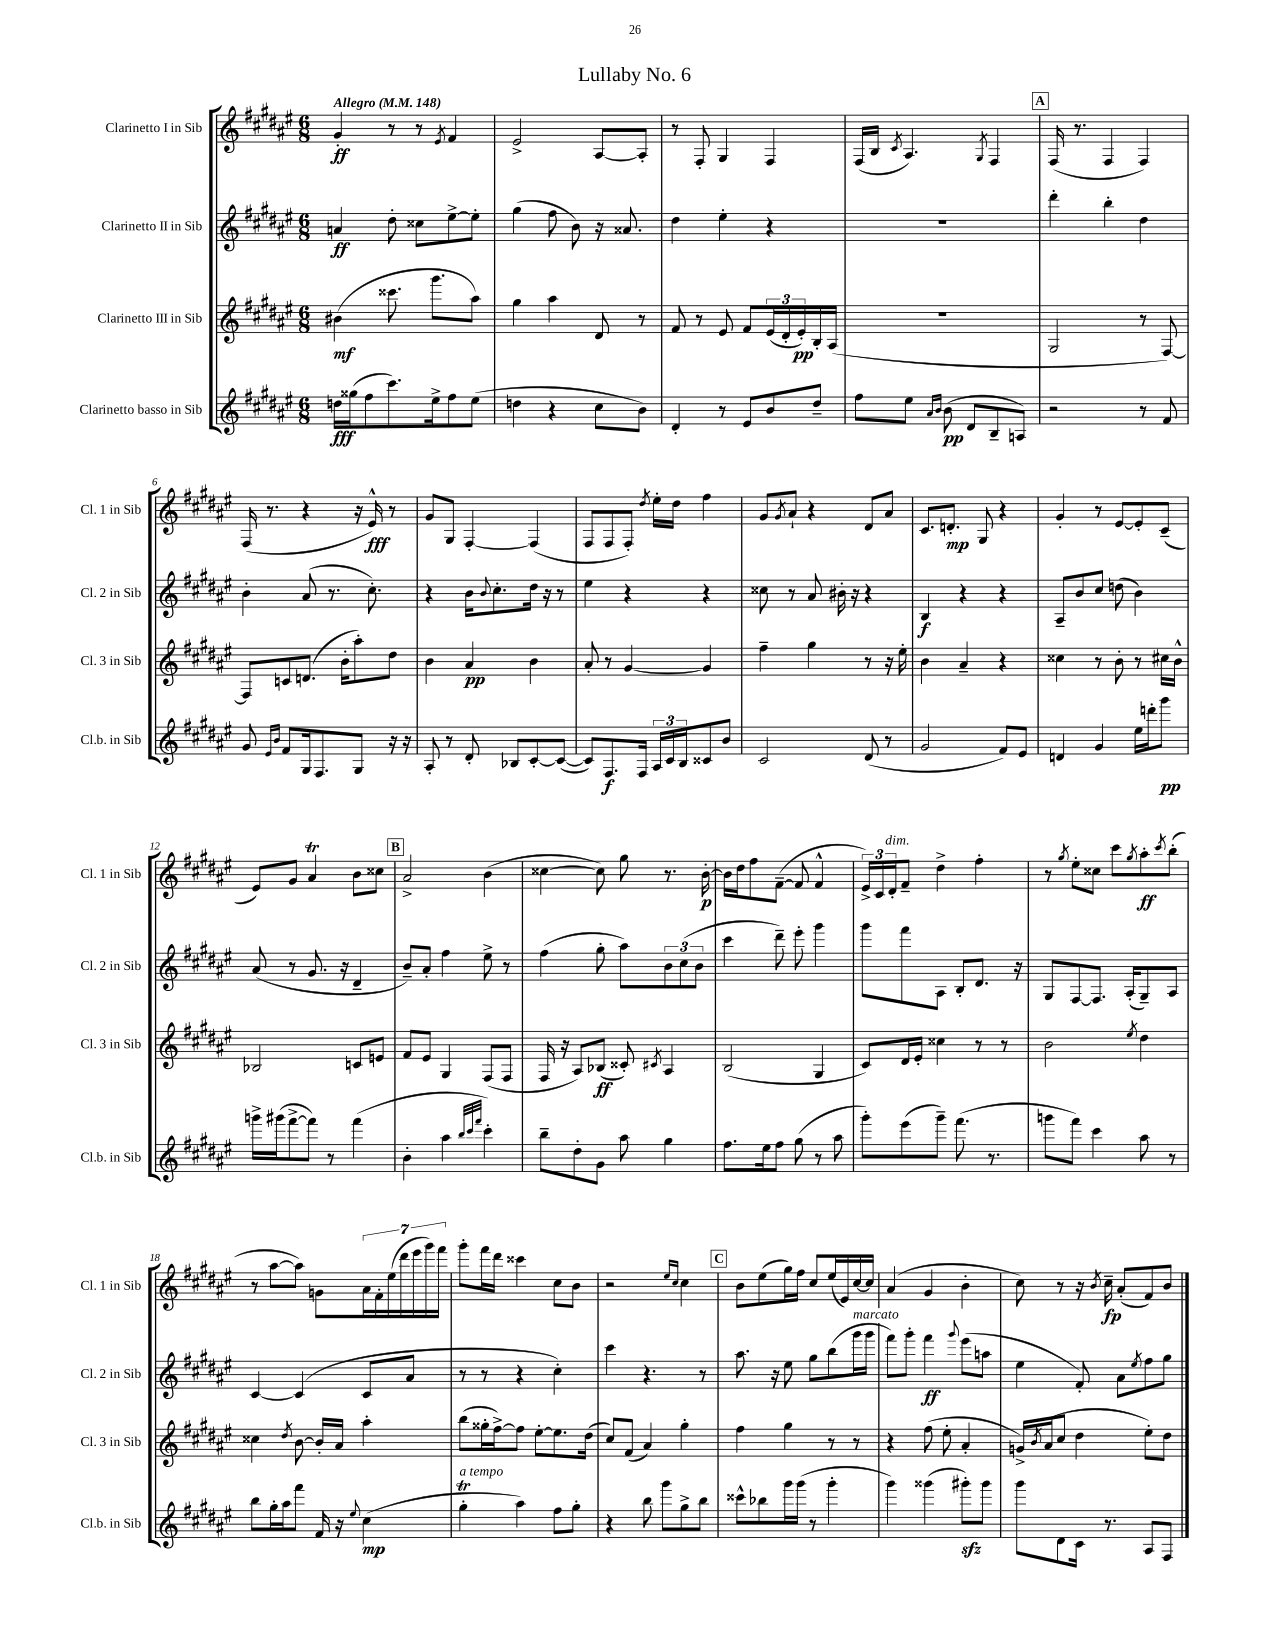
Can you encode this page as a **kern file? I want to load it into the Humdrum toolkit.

**kern	**kern	**kern	**kern
*staff4	*staff3	*staff2	*staff1
*clefG2	*clefG2	*clefG2	*clefG2
*k[f#c#g#d#a#e#]	*k[f#c#g#d#a#e#]	*k[f#c#g#d#a#e#]	*k[f#c#g#d#a#e#]
*M6/8	*M6/8	*M6/8	*M6/8
*MM148	*MM148	*MM148	*MM148
16dd	(4b#	4a	4g#'
(16gg##	.	.	.
8ff#	.	.	.
8.ccc#)	8.ccc##	8dd#'	8r
.	.	8cc##	8r
16ee#^	8.ggg#	.	.
.	.	.	8qe#
8ff#	.	[8ee#^	4f#
(8ee#	8aa#)	8ee#']	.
=	=	=	=
4dd	4gg#	(4gg#	2e#^
4r	4aa#	8ff#	.
.	.	8b)	.
8cc#	8d#	16r	[8A#
.	.	8.a##	.
8b)	8r	.	8A#']
=	=	=	=
4d#'	8f#	4dd#	8r
.	8r	.	8F#'
8r	8e#	4ee#'	4G#
8e#	8f#	.	.
8b	(24e#	4r	4F#
.	24d#'	.	.
.	24e#')	.	.
8dd#~	16B'	.	.
.	(16A#	.	.
=	=	=	=
8ff#	2.r	2.r	(16F#
.	.	.	16B
.	.	.	8qc#
8ee#	.	.	4.A#)
16qqa#	.	.	.
16qqb	.	.	.
(8b	.	.	.
8d#	.	.	.
.	.	.	8qG#
8B~	.	.	4F#
8A)	.	.	.
=	=	=	=
2r	2G#	4ddd#'	(16F#
.	.	.	8.r
.	.	4bb'	4F#
8r	8r	4dd#	4F#)
8f#	[8F#)	.	.
=	=	=	=
8g#	8F#]	4b'	(16F#
.	.	.	8.r
16qqe#	.	.	.
16qqb	.	.	.
8f#	8c	.	.
16G#	(8.d	(8a#	4r
8.F#	.	.	.
.	.	8.r	.
.	16b'	.	.
8G#	8aa#')	.	16r
.	.	8.cc#')	16e#^^)
16r	8dd#	.	8r
16r	.	.	.
=	=	=	=
8A#'	4b	4r	8g#
8r	.	.	8G#
8d#'	4a#	16b	[4F#'
.	.	8qqb	.
.	.	8.cc#'	.
8B-	.	.	.
[8c#'	4b	16dd#	(4F#]
.	.	16r	.
(8c#_	.	8r	.
=	=	=	=
8c#])	8a#'	4ee#	8F#
8.F#	8r	.	8F#
.	[4g#	4r	8F#')
16F#	.	.	.
.	.	.	8qdd#
24A#	.	.	16ee#'
24c#	.	.	.
.	.	.	16dd#
24B	.	.	.
8c##	4g#]	4r	4ff#
8b	.	.	.
=	=	=	=
2c#	4ff#~	8cc##	8g#
.	.	.	8qg#
.	.	8r	8a#`
.	4gg#	8a#	4r
.	.	16b#'	.
.	.	16r	.
(8d#	8r	4r	8d#
8r	16r	.	8a#
.	16ee#'	.	.
=	=	=	=
2g#	4b	4B	8.c#
.	.	.	8.d'
.	4a#~	4r	.
.	.	.	8G#
8f#)	4r	4r	4r
8e#	.	.	.
=	=	=	=
4d	4cc##	8A#~	4g#'
.	.	8b	.
4g#	8r	8cc#	8r
.	8b'	(8dd	[8e#
16ee#	8r	4b)	8e#']
16ddd'	.	.	.
8ggg#	16cc#	.	(8c#~
.	16b^^	.	.
=	=	=	=
16ggg^	2B-	(8a#	8e#)
(16ggg#	.	.	.
[8fff#^	.	8r	8g#
8fff#])	.	8.g#	4a#
8r	.	.	.
.	.	16r	.
(4fff#	8c	4d#~	8b
.	8e	.	8cc##
=	=	=	=
4b'	8f#	8b~)	2a#^
.	8e#	8a#'	.
4aa#	4G#	4ff#	.
32qqbb	.	.	.
32qqccc#	.	.	.
32qqfff#	.	.	.
4ccc#')	(8F#	8ee#^	(4b
.	8F#	8r	.
=	=	=	=
8bb~	16F#	(4ff#	[4cc##
.	16r	.	.
8dd#'	8A#)	.	.
8g#	(8B-	8gg#'	8cc##])
8aa#	8c##')	8aa#)	8gg#
.	8qc#	.	.
4gg#	4A#	12b	8.r
.	.	(12cc#	.
.	.	12b	.
.	.	.	[16b'
=	=	=	=
8.ff#	(2B	4ccc#	16b]
.	.	.	16dd#
.	.	.	8ff#
16ee#	.	.	.
8ff#	.	8ddd#~)	([8f#~
(8gg#	.	8eee#'	8f#]
8r	4G#	4ggg#	4f#^^
8aa#	.	.	.
=	=	=	=
8ggg#')	8c#)	8ggg#	24e#^)
.	.	.	24c#
.	.	.	24d#'
(8eee#	16d#	8fff#	8f#~
.	16e#'	.	.
8ggg#~)	4cc##	8A#	4dd#^
(8.fff#	.	8B'	.
.	8r	8.d#	4ff#'
8.r	.	.	.
.	8r	.	.
.	.	16r	.
=	=	=	=
8ggg	2b	8G#	8r
.	.	.	8qgg#
8fff#)	.	[8F#	8ee#'
4ccc#	.	8.F#]	8cc##
.	.	.	8ccc#
.	.	(16A#'	.
.	8qee#	.	8qgg#
8aa#	4dd#	8G#~)	8aa#'
.	.	.	8qccc#
8r	.	8A#	(8bb'
=	=	=	=
8bb	4cc##	[4c#	8r
16gg#'	.	.	[8aa#
16aa#	.	.	.
.	8qdd#	.	.
8fff#	[8b	(4c#]	8aa#])
16f#	16b']	.	8g
16r	16a#	.	.
8qqee#	.	.	.
(4cc#	4aa#'	8c#	28a#
.	.	.	28f#'
.	.	.	(28ee#
.	.	.	28ddd#
.	.	8a#	.
.	.	.	28eee#
.	.	.	28ggg#)
.	.	.	28fff#
=	=	=	=
4gg#'	(8bb	8r	8ggg#'
.	16gg##'	8r	16fff#
.	[16ff#^)	.	16ddd#
4aa#)	8ff#]	4r	4ccc##
.	[8ee#'	.	.
8ff#	8.ee#]	4cc#')	8cc#
8gg#'	.	.	8b
.	(16dd#	.	.
=	=	=	=
4r	8cc#)	4ccc#	2r
.	(8f#	.	.
8bb	4a#)	4.r	.
8ggg#	.	.	.
.	.	.	16qqee#
.	.	.	16qqcc#
8gg#^	4gg#'	.	4cc#
8bb	.	8r	.
=	=	=	=
8ccc##^^	4ff#	8.aa#	8b
8bb-	.	.	(8ee#
.	.	16r	.
16ggg#	4gg#	8ee#	16gg#)
(16ggg#	.	.	16ff#
8r	.	8gg#	8cc#
4ggg#'	8r	(8bb	(16ee#
.	.	.	16e#)
.	8r	16ggg#	[16cc#
.	.	16ggg#	16cc#]
=	=	=	=
4ggg#)	4r	8fff#)	(4a#
.	.	8ggg#'	.
(4ggg##	(8ff#	4fff#	4g#
.	8ee#'	.	.
.	.	8qqggg#	.
8ggg#')	4a#'	(8eee#	4b'
8ggg#	.	8aa	.
=	=	=	=
8ggg#	16g^)	4ee#	8cc#)
.	8qb	.	.
.	(16a#	.	.
8d#	8cc#	.	8r
16c#	4dd#	8f#')	16r
.	.	.	8qb
8.r	.	.	16cc#~
.	.	8a#	(8a#'
.	.	8qee#	.
8A#	8ee#')	8ff#	8f#)
8F#	8dd#	8gg#	8b
==	==	==	==
*-	*-	*-	*-
